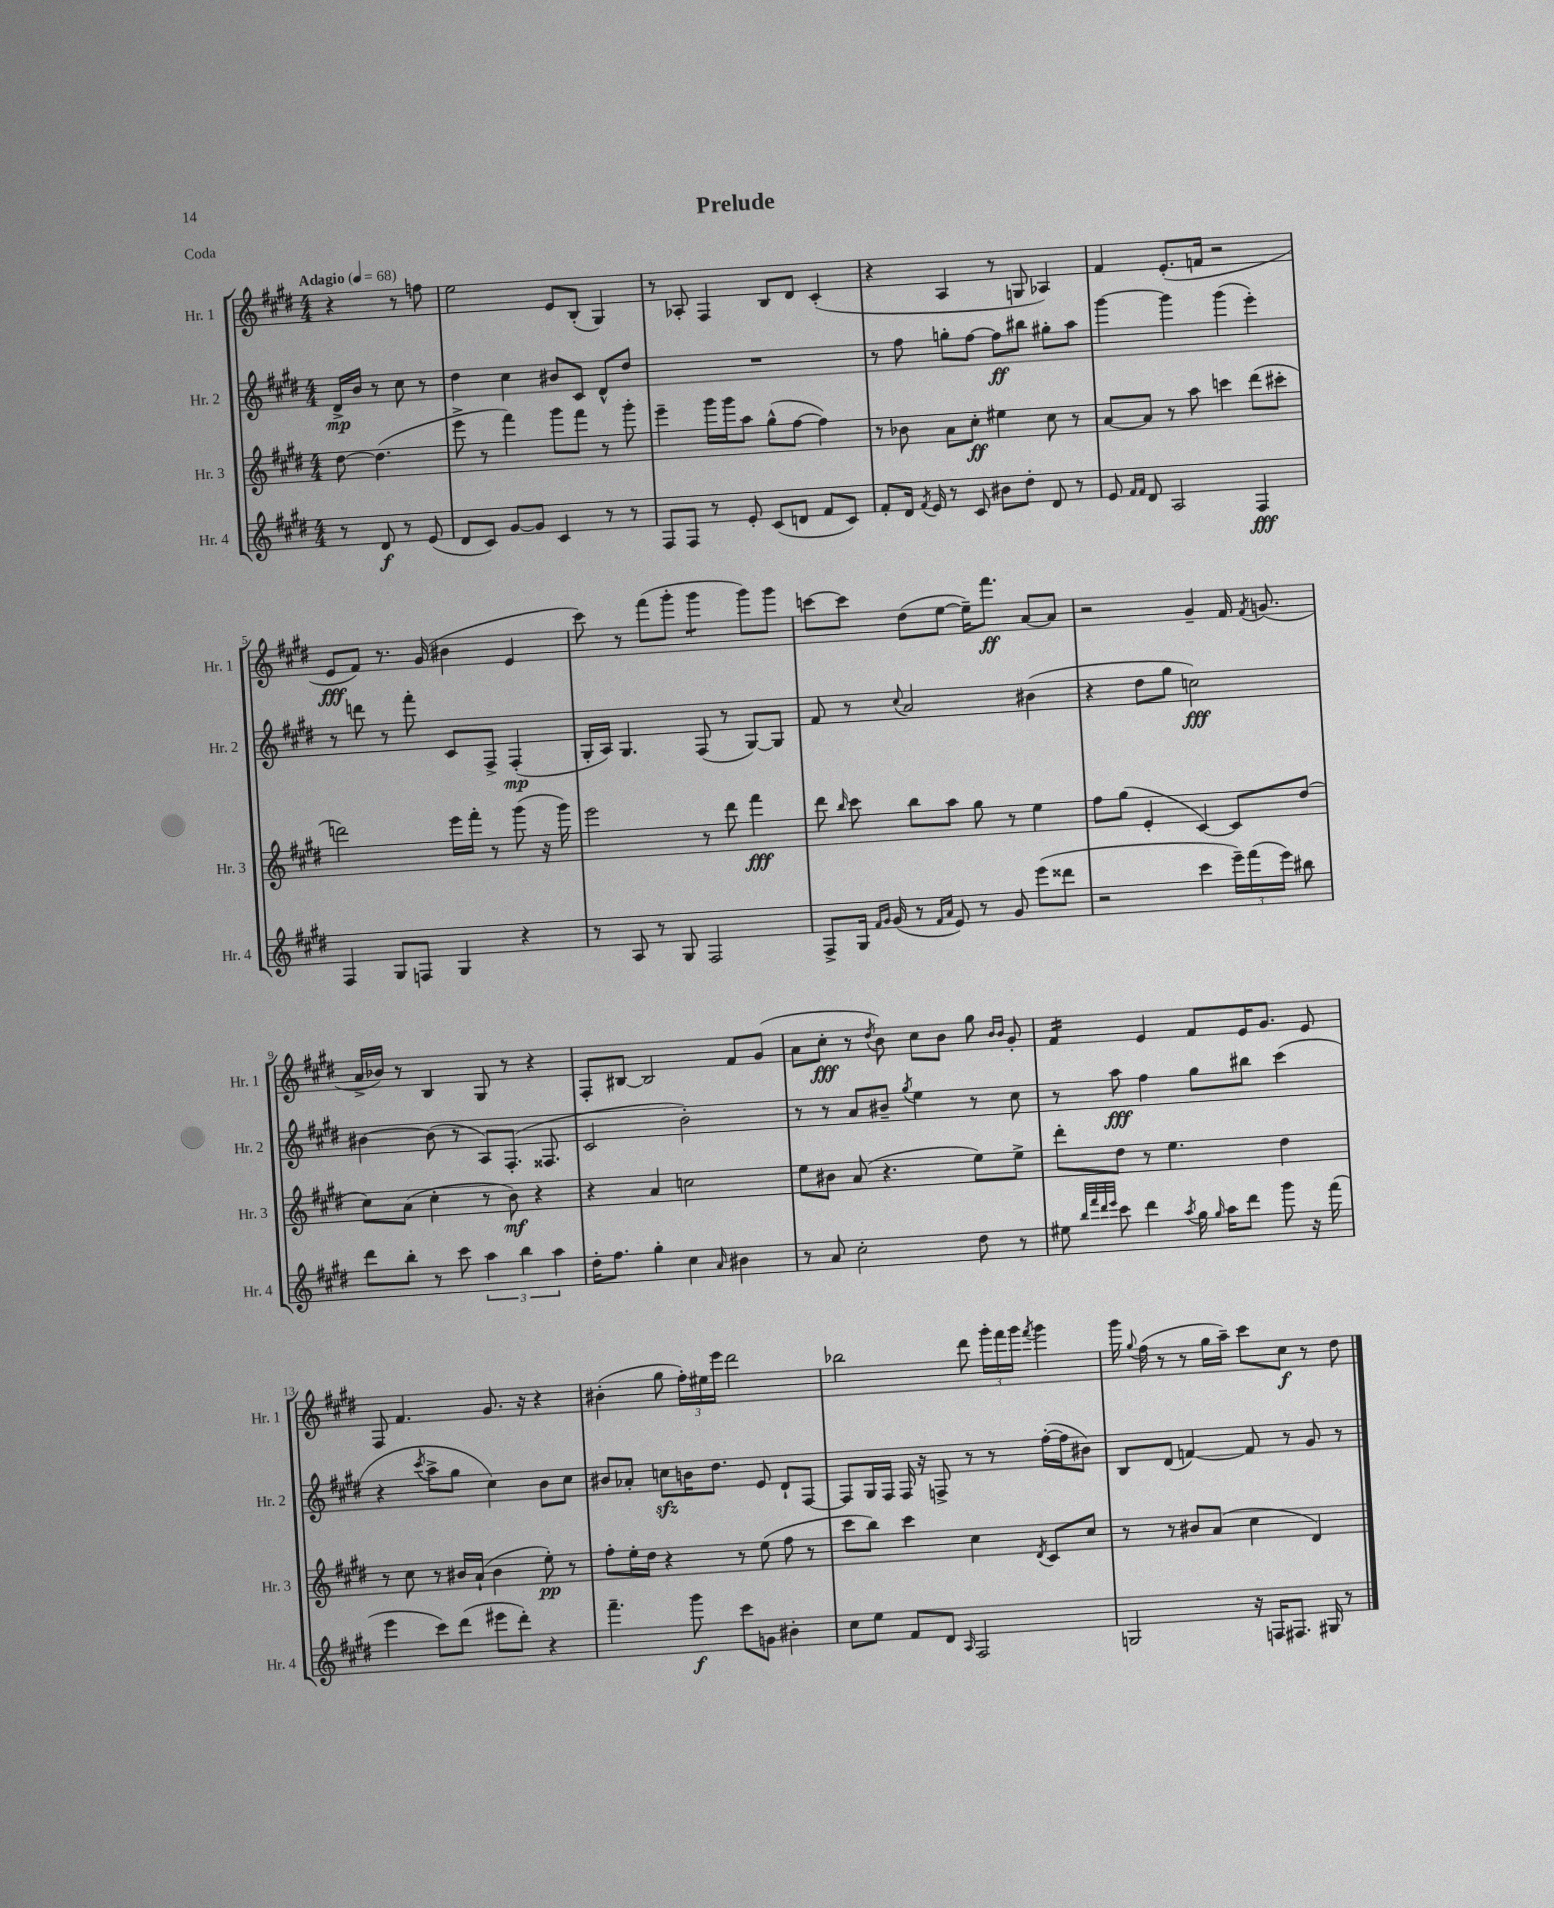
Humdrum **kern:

**kern	**kern	**kern	**kern
*staff4	*staff3	*staff2	*staff1
*clefG2	*clefG2	*clefG2	*clefG2
*k[f#c#g#d#]	*k[f#c#g#d#]	*k[f#c#g#d#]	*k[f#c#g#d#]
*M4/4	*M4/4	*M4/4	*M4/4
*MM68	*MM68	*MM68	*MM68
8r	[8dd#	16d#^	4r
.	.	16b	.
8d#	(4.dd#]	8r	.
8r	.	8cc#	8r
(8e	.	8r	8ff
=	=	=	=
8d#	8eee^	4dd#	2ee
8c#)	8r	.	.
[8g#	4fff#)	4cc#	.
8g#]	.	.	.
4c#	8ggg#	8b#	8e
.	8fff#	8c#	(8B'
8r	8r	8d#^^	4G#)
8r	8ggg#'	8dd#	.
=	=	=	=
8F#	4eee~	1r	8r
8F#	.	.	8A-'
8r	16ggg#	.	4F#
.	16ggg#	.	.
8e'	8aa	.	.
(8c#	(8gg#^^	.	8B
8d	[8ff#	.	8d#
8f#	4ff#])	.	(4c#'
8c#)	.	.	.
=	=	=	=
8f#'	8r	8r	4r
16d#	8b-	8ff#	.
8qf#	.	.	.
16e	.	.	.
8r	8a	8gg'	4A
8c#	8cc#'	[8ff#	.
8b#	4ee#	8ff#]	8r
8dd#'	.	8bb#	8G
8d#	8cc#	8gg#'	4A-)
8r	8r	8aa	.
=	=	=	=
8e	[8a	[4ggg#	4f#
16qqf#	.	.	.
16qqf#	.	.	.
8d#	8a]	.	.
2A	8r	4ggg#]	(8.e'
.	8aa	.	.
.	.	.	16f
.	4ccc	(4ggg#	2r
4F#	(8ddd#	4eee')	.
.	8ccc#'	.	.
=	=	=	=
4F#	2ddd)	8r	8e
.	.	8ddd	8f#)
8G#	.	8r	8.r
8F	.	8fff#'	.
.	.	.	(16g#
4G#	16eee	8c#	4b#
.	16fff#'	.	.
.	8r	8F#^	.
4r	(8ggg#	(4F#'	4e
.	16r	.	.
.	16ggg#)	.	.
=	=	=	=
8r	2eee	16G#'	8ccc#)
.	.	16A)	.
8A	.	4.G#	8r
8r	.	.	(8fff#
8G#	.	.	8ggg#'
2F#	8r	(8F#	4ggg#
.	8ddd#	8r	.
.	4fff#	[8G#)	8ggg#)
.	.	8G#]	8ggg#
=	=	=	=
8F#^	8ddd#	8f#	[8ccc
.	16qqbb	.	.
16G#	8ccc#	8r	8ccc]
16qqf#	.	.	.
16qqg#	.	.	.
(16g#	.	.	.
.	.	8qqcc#	.
8r	8bb	2a	(8dd#
16qqf#	.	.	.
16qqa	.	.	.
8e)	8aa	.	[8ee
8r	8gg#	.	16ee~])
.	.	.	8.fff#
8g#	8r	.	.
(8eee	4ee	(4b#	[8a
8ddd##	.	.	8a]
=	=	=	=
2r	8ff#	4r	2r
.	(8gg#	.	.
.	4e'	8dd#	.
.	.	8gg#	.
4ccc#	[4c#)	2cc)	4g#~
24eee~)	8c#]	.	16f#
(24fff#	.	.	.
.	.	.	8qf#
.	.	.	(8.g
24eee)	.	.	.
8bb#	(8dd#	.	.
=	=	=	=
8ddd#	8cc#)	[4b#	16a^
.	.	.	16b-)
8bb'	(8a	.	8r
8r	4cc#'	(8b#]	4B
8ccc#	.	8r	.
6aa	8r	8A)	8G#
.	8b)	(8.F#'	8r
6bb	.	.	.
.	4r	.	4r
.	.	8.F##	.
6aa	.	.	.
=	=	=	=
16dd#'	4r	2c#	8F#'
8.ff#	.	.	.
.	.	.	[8B#
4gg#'	4a	.	2B#]
4cc#	2cc	2b')	.
16qqa	.	.	.
4b#	.	.	8f#
.	.	.	(8g#
=	=	=	=
8r	8ee	8r	8a
8a	8b#	8r	8cc#'
2cc#'	(8a	8a	8r
.	.	.	8qdd#
.	4.r	8b#~	8b)
.	.	8qgg#	.
.	.	4ee	8cc#
.	.	.	8b
8dd#	8ee)	8r	8gg#
.	.	.	16qqb
.	.	.	16qqb
8r	8ee^	8cc#	8g#'
=	=	=	=
8ee#	8ddd#'	8r	4f#
32qqbb	.	.	.
32qqfff#	.	.	.
32qqddd#	.	.	.
32qqeee	.	.	.
8ccc#	8dd#	8aa	.
4ddd#	8r	4ff#	4e
.	4.ee	.	.
8qaa	.	.	.
16gg#	.	8gg#	8f#
16qqgg#	.	.	.
16aa	.	.	.
8ddd#	.	8bb#	16e
.	.	.	8.g#
8ggg#	4dd#	(4ccc#	.
16r	.	.	8e
(16fff#	.	.	.
=	=	=	=
4eee	8r	4r	8F#
.	8cc#	.	4.f#
.	.	8qccc#	.
8ccc#)	8r	8aa^	.
(8ddd#	16b#	8gg#	.
.	(16a`	.	.
8eee#	4b#	4cc#)	8.g#
8ddd#')	.	.	.
.	.	.	16r
4r	8ee')	8b	4r
.	8r	8cc#	.
=	=	=	=
4.fff#~	8ff#'	8b#	(4b#'
.	16ee'	8a-'	.
.	16dd#	.	.
.	4r	8cc	8gg#
8ggg#	.	16b	24ff#')
.	.	.	24ee#
.	.	8.dd#	.
.	.	.	24eee
8ccc#	8r	.	2ddd#
8g	(8ee	8e	.
4b#'	8ff#	8d#`	.
.	8r	[8F#	.
=	=	=	=
8cc#	8ccc#	8F#]	2bb-
8ee	8bb)	16G#	.
.	.	16F#	.
8f#	4ccc#	16F#	.
.	.	16r	.
8d#	.	8F^	.
16qqA	.	.	.
2F#	4cc#	8r	8ddd#
.	.	8r	24ggg#'
.	.	.	24fff#
.	.	.	24ggg#
.	8qd#	.	8qfff#
.	8c#	([16ff#'	4ggg#
.	.	16ff#]	.
.	8cc#	8b#)	.
=	=	=	=
2G	8r	8B	16ggg#
.	.	.	8qqgg#
.	.	.	(16ff#
.	8r	(8d#	8r
.	8b#	[4f)	8r
.	(8a	.	16gg#
.	.	.	16aa~)
16r	4cc#	8f]	8ccc#
16F	.	.	.
8.F#	.	8r	8cc#
.	4d#)	8g#	8r
16G#	.	.	.
8r	.	8r	8dd#
==	==	==	==
*-	*-	*-	*-
